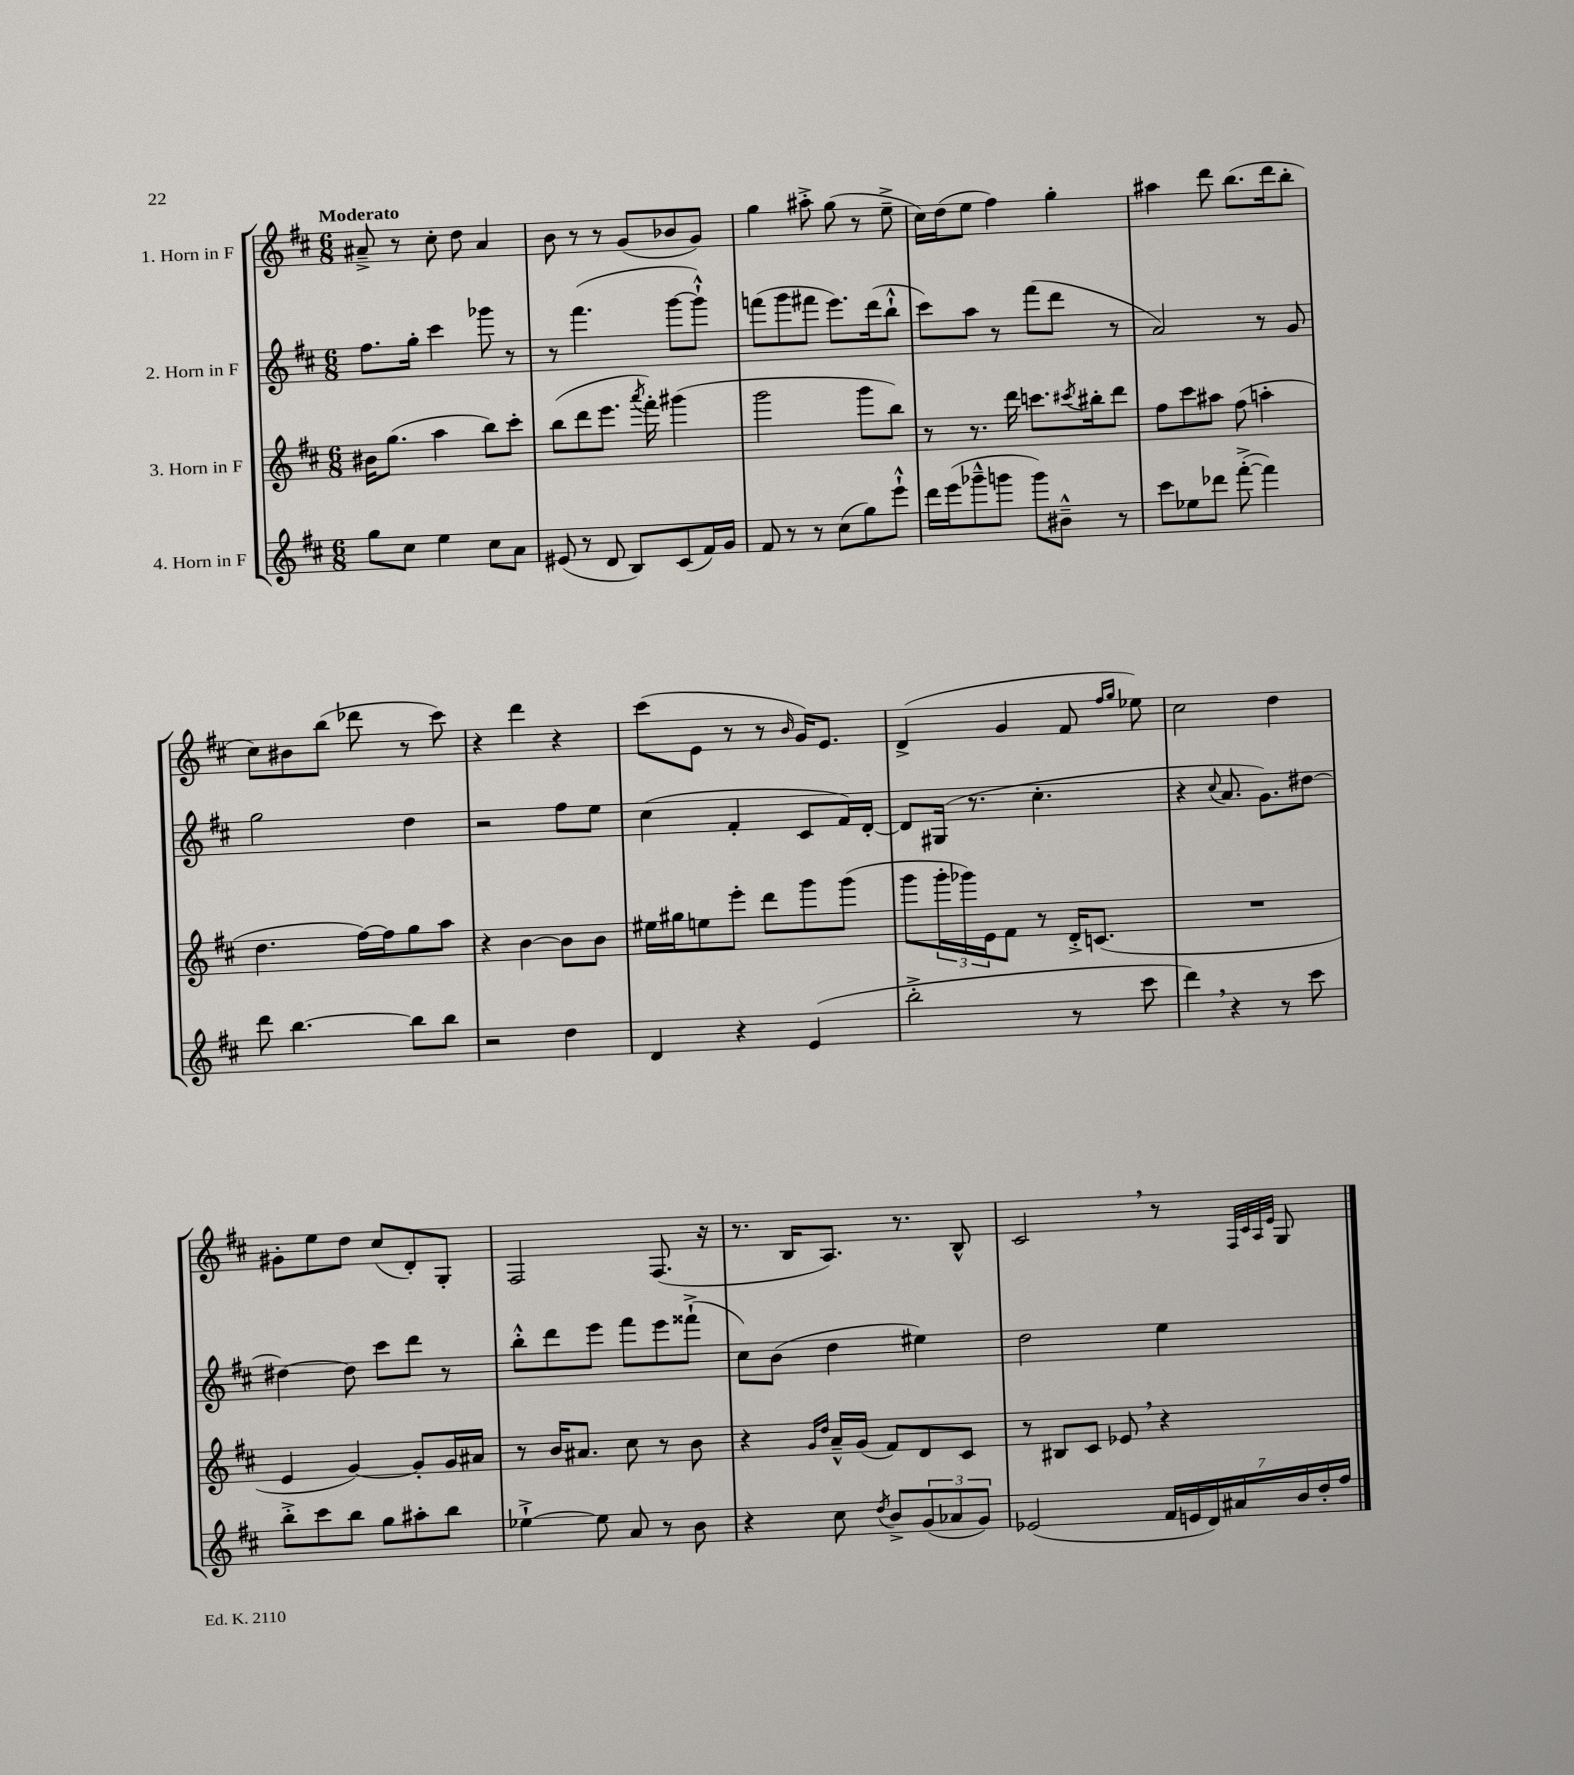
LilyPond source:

<<
\new StaffGroup <<
\new Staff = "s0" \with { instrumentName = "1. Horn in F" } {
    \clef treble \key d \major \numericTimeSignature \time 6/8 \tempo "Moderato"
    ais'8---> r8 cis''8-. d''8 ais'4 |
    b'8 r8 r8 g'8( bes'8 g'8) |
    g''4 ais''8-.-> g''8( r8 e''8---> |
    cis''16) d''16( e''8 fis''4) g''4-. |
    ais''4 d'''8 b''8.( d'''16 b''8-. |
    cis''8) bis'8 b''8( des'''8 r8 cis'''8) |
    r4 d'''4 r4 |
    cis'''8( e'8 r8 r8 \grace { b'16 } g'16) e'8. |
    d'4->( g'4 fis'8 \grace { fis''16 g''16 } ees''8) |
    cis''2 d''4 |
    gis'8-. e''8 d''8 cis''8( d'8-.) g8-. |
    fis2 fis8.( r16 |
    r8. b16 a8.) r8. b8-^ |
    cis'2 \breathe r8 \grace { fis32 cis'32 a32 e'32 } g8 \bar "|." |
}
\new Staff = "s1" \with { instrumentName = "2. Horn in F" } {
    \clef treble \key d \major \numericTimeSignature \time 6/8
    fis''8. g''16-. cis'''4 ges'''8 r8 |
    r8 fis'''4.( g'''8~ g'''8-!-^) |
    f'''8( g'''8 fis'''8 e'''8.) d'''16( b''8-!-^ |
    cis'''8) a''8 r8 fis'''8( d'''8 r8 |
    a'2) r8 g'8 |
    g''2 d''4 |
    r2 fis''8 e''8 |
    cis''4( fis'4-. cis'8 fis'16) d'16~-. |
    d'8 gis16( r8. cis''4.-. |
    r4 \appoggiatura { cis''8 } a'8. g'8.) dis''8~ |
    dis''4~ dis''8 cis'''8 d'''8 r8 |
    b''8-.-^ d'''8 e'''8 fis'''8 e'''8 fisis'''8-!->( |
    cis''8) b'8( d''4 eis''4) |
    d''2 e''4 \bar "|." |
}
\new Staff = "s2" \with { instrumentName = "3. Horn in F" } {
    \clef treble \key d \major \numericTimeSignature \time 6/8
    bis'16 g''8.( a''4 b''8) cis'''8-. |
    b''8( d'''8 e'''8. \acciaccatura { a'''8 } fis'''16-.) gis'''4( |
    g'''2 g'''8 b''8) |
    r8 r8. d'''16 c'''8. \acciaccatura { cis'''8 } bis''16-. d'''8 |
    fis''8 cis'''8 ais''8 fis''8( a''4-. |
    d''4. fis''16~) fis''16 g''8 a''8 |
    r4 b'4~ b'8 b'8 |
    eis''16 gis''16 e''8 e'''8-. d'''8 g'''8 g'''8( |
    g'''8 \tuplet 3/2 { g'''16-. ges'''16) e'16 } fis'8 r8 d'16-.-> c'8.( |
    R2. |
    e'4 g'4~) g'8-. g'16 ais'16 |
    r8 b'16 ais'8. cis''8 r8 b'8 |
    r4 \grace { g'16 d''16 } a'16---^ g'16( fis'8) d'8 cis'8 |
    r8 bis8 cis'8 ees'8 \breathe r4 \bar "|." |
}
\new Staff = "s3" \with { instrumentName = "4. Horn in F" } {
    \clef treble \key d \major \numericTimeSignature \time 6/8
    g''8 cis''8 e''4 cis''8 a'8 |
    eis'8( r8 d'8 b8) cis'8( fis'16) g'16 |
    fis'8 r8 r8 cis''8( g''8) e'''8-!-^ |
    d'''16 e'''16( ges'''8---^ g'''8 g'''8) bis'8---^ r8 |
    cis'''8 ees''8 des'''8 fis'''8~-.->( fis'''4) |
    d'''8 b''4.~ b''8 b''8 |
    r2 d''4 |
    d'4 r4 e'4( |
    b''2-.-> r8 cis'''8 |
    d'''4) \breathe r4 r8 cis'''8 |
    b''8-.-> cis'''8 b''8 g''8 ais''8-. b''8 |
    ees''4~-!-> ees''8 a'8 r8 b'8 |
    r4 cis''8 \acciaccatura { d''8 } b'8-> \tuplet 3/2 { g'8( aes'8 g'8) } |
    ees'2( \tuplet 7/4 { fis'16 e'16 d'16) ais'16 b'16 d''16-. fis''16 } \bar "|." |
}
>>
>>
\layout { \context { \Score \remove "Bar_number_engraver" } }
